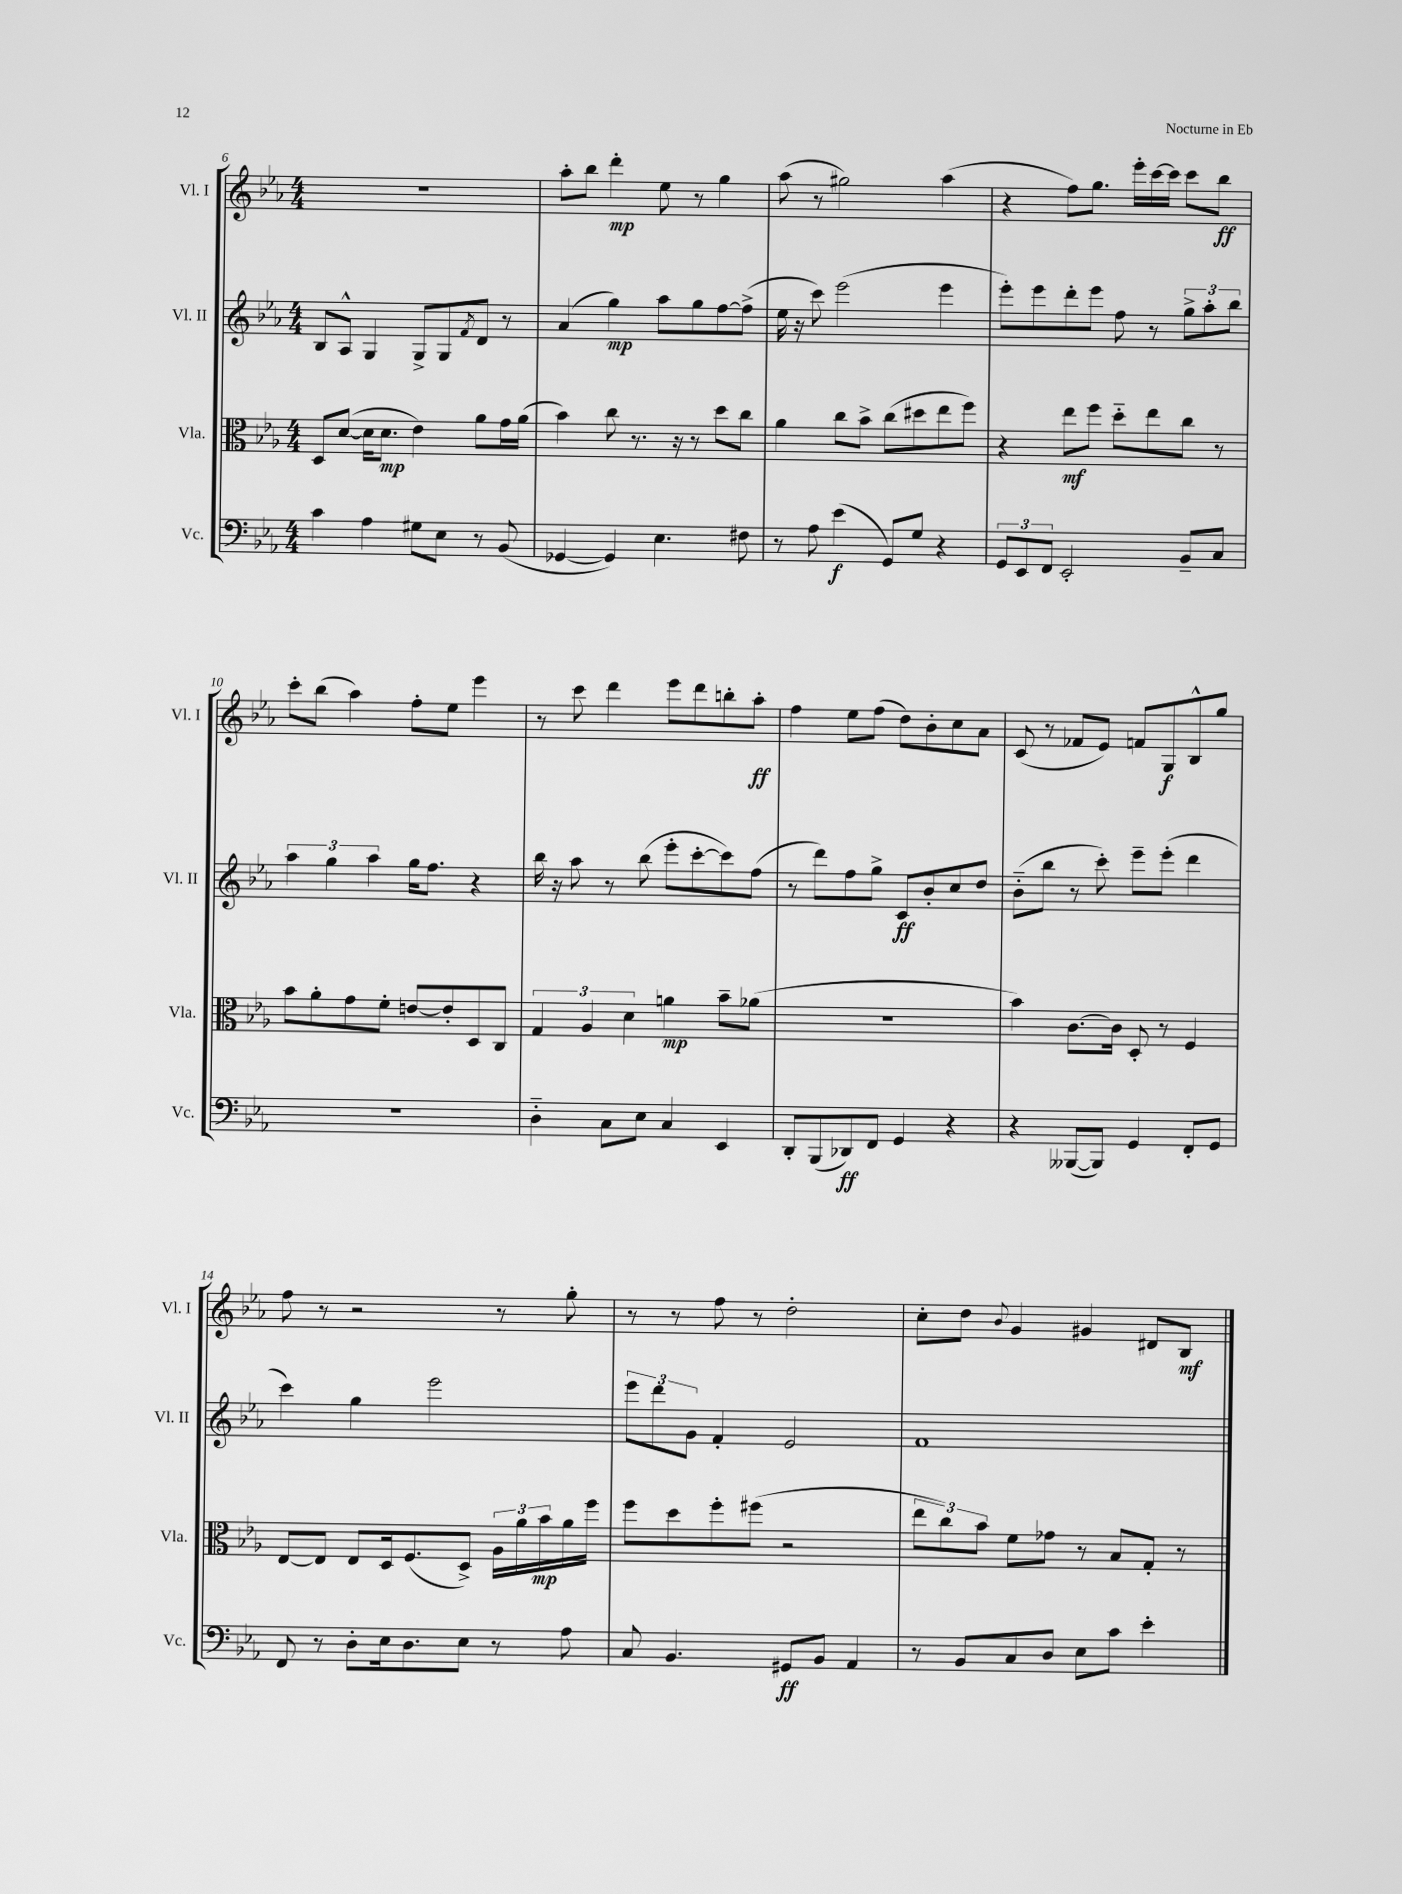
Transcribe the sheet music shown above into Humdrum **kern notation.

**kern	**kern	**kern	**kern
*staff4	*staff3	*staff2	*staff1
*clefF4	*clefC3	*clefG2	*clefG2
*k[b-e-a-]	*k[b-e-a-]	*k[b-e-a-]	*k[b-e-a-]
*M4/4	*M4/4	*M4/4	*M4/4
4c	8D	8B-	1r
.	([8d	8A-^^	.
4A-	16d]	4G	.
.	8.d	.	.
8G#	4e-)	8G^	.
8E-	.	8G	.
.	.	8qf	.
8r	8a-	8d	.
(8BB-	16g	8r	.
.	(16a-	.	.
=	=	=	=
[4GG-	4b-)	(4a-	8aa-'
.	.	.	8bb-
4GG-])	8cc	4gg)	4ddd'
.	8.r	.	.
4.E-	.	8aa-	8ee-
.	16r	.	.
.	8r	8gg	8r
.	8dd	[8ff	4gg
8F#	8cc	(8ff^]	.
=	=	=	=
8r	4a-	16ee-	(8aa-
.	.	16r	.
8A-	.	8ccc)	8r
(4e-	8cc	(2eee-	2gg#)
.	8b-^	.	.
8GG)	(8cc	.	.
8G	8dd#	.	.
4r	8ee-	4eee-	(4aa-
.	8ff)	.	.
=	=	=	=
12GG	4r	8eee-')	4r
12EE-	.	.	.
.	.	8eee-	.
12FF	.	.	.
2EE-'	8ee-	8ddd'	8ff)
.	8ff	8eee-	8.gg
.	8dd'~	8ff	.
.	.	.	16eee-'
.	8ee-	8r	[16ccc
.	.	.	16ccc]
8BB-~	8cc	12gg^	8ccc
.	.	12aa-'	.
8C	8r	.	8bb-
.	.	12bb-	.
=	=	=	=
1r	8b-	6aa-	8ccc'
.	8a-'	.	(8bb-
.	.	6gg	.
.	8g	.	4aa-)
.	.	6aa-	.
.	8f'	.	.
.	[8e	16gg	8ff'
.	.	8.ff	.
.	8e']	.	8ee-
.	8D	4r	4eee-
.	8C	.	.
=	=	=	=
4D'~	6G	16bb-	8r
.	.	16r	.
.	.	8aa-	8ccc
.	6A-	.	.
8C	.	8r	4ddd
.	6d	.	.
8E-	.	(8bb-	.
4C	4a	8eee-'	8eee-
.	.	[8ccc'	8ddd
4EE-	8b-~	8ccc])	8bb'
.	(8a-	(8ff	8aa-'
=	=	=	=
8DD'	1r	8r	4ff
(8BBB-	.	8ddd)	.
8DD-)	.	8ff	8ee-
8FF	.	8gg^	(8ff
4GG	.	8c	8dd)
.	.	8b-'	8b-'
4r	.	8cc	8cc
.	.	8dd	8a-
=	=	=	=
4r	4b-)	(8b-'~	(8c
.	.	8bb-	8r
([8BBB--	[8.c	8r	8f-
8BBB--])	.	8ccc')	8e-)
.	16c]	.	.
4GG	8D'	8eee-~	8f
.	8r	(8eee-'	8G
8FF'	4F	4ddd	8B-^^
8GG	.	.	8gg
=	=	=	=
8FF	[8E-	4ccc)	8ff
8r	8E-]	.	8r
8D'	8E-	4gg	2r
16E-	16D	.	.
8.D	(8.F	.	.
.	.	2eee-	.
8E-	8D^)	.	.
8r	24A-	.	8r
.	24a-	.	.
.	24b-	.	.
8A-	16a-	.	8gg'
.	16ff	.	.
=	=	=	=
8C	8ff	12eee-	8r
.	.	12ddd	.
4.BB-	8dd	.	8r
.	.	12g	.
.	8ff'	4f'	8ff
.	(8ff#	.	8r
8GG#	2r	2e-	2dd'
8BB-	.	.	.
4AA-	.	.	.
=	=	=	=
8r	12ee-	1f	8cc'
.	12cc)	.	.
8BB-	.	.	8dd
.	12b-	.	.
.	.	.	8qqb-
8C	8f	.	4g
8D	8g-	.	.
8E-	8r	.	4g#
8c	8B-	.	.
4e-'	8G'	.	8d#
.	8r	.	8B-
==	==	==	==
*-	*-	*-	*-
